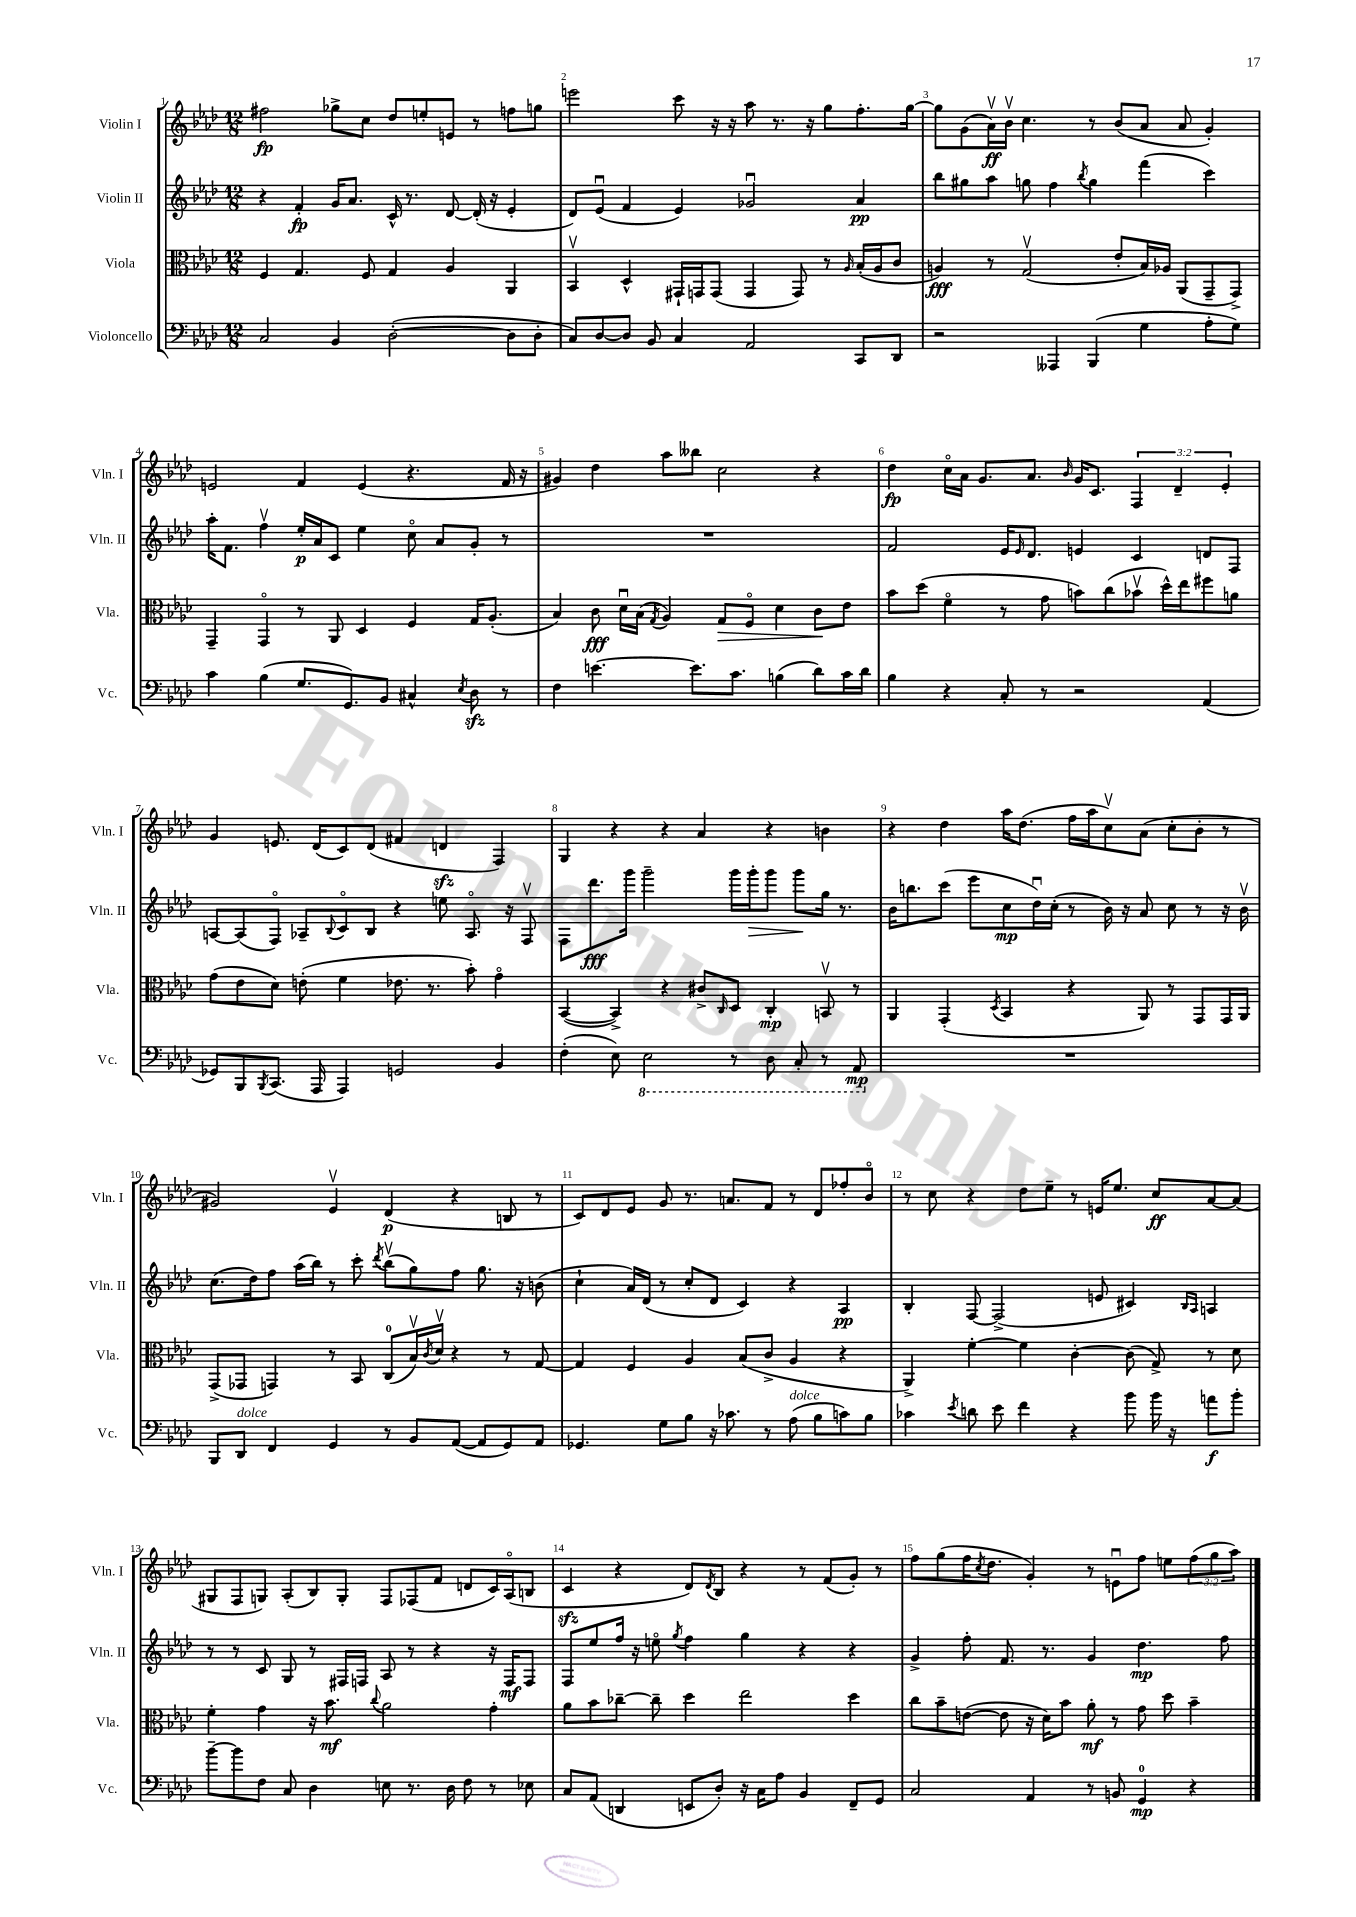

**kern	**kern	**kern	**kern
*staff4	*staff3	*staff2	*staff1
*clefF4	*clefC3	*clefG2	*clefG2
*k[b-e-a-d-]	*k[b-e-a-d-]	*k[b-e-a-d-]	*k[b-e-a-d-]
*M12/8	*M12/8	*M12/8	*M12/8
2C/	4F/	4r	2ff#\
.	4.G/	4f'/	.
4BB-/	.	16g/LK	8gg-^\L
.	.	8.a-/J	.
.	8F/	.	8cc\J
([2D-'\	4G/	16c^^/	8dd-/L
.	.	8.r	.
.	.	.	8ee'/
.	4A-/	[8d-/	8e/J
.	.	(16d-'/]	8r
.	.	16r	.
8D-\]L	4AA-/	4e-'/	8ff\L
8D-'\J	.	.	8gg\J
=	=	=	=
8C/L)	4BB-v/	8d-/L)	2eee\
[8D-/	.	(8e-u/J	.
8D-/]J	4D-^^/	4f/	.
8BB-/	.	.	.
4C/	16GG#`/LL	4e-/)	8ccc\
.	16GG/J	.	.
.	(8GG/J	.	16r
.	.	.	16r
2AA-/	4GG/	2g-u/	8aa-\
.	.	.	8.r
.	8GG/)	.	.
.	.	.	16r
.	8r	.	8gg\L
.	16qqA-/	.	.
8CC/L	(16B-'/LL	4a-/	8.ff'\
.	16A-/J	.	.
8DD-/J	8c/J	.	.
.	.	.	[16gg\Jk
=	=	=	=
2r	4A/)	8bb-\L	8gg\]L
.	.	8gg#\	(8g\
.	8r	8aa-\J	16a-v\L)
.	.	.	16b-v\JJ
.	(2Gv/	8gg\	4.cc\
4AAA--/	.	4ff\	.
.	.	8qbb-/	.
(4BBB-/	.	4gg\	8r
.	8e-'/L	.	(8b-/L
4G\	16B-/L)	(4fff\	8a-/J
.	16A-/JJ	.	.
.	(8AA-/L	.	8a-/
8A-'\L	8GG~/	4ccc\)	4g'/)
8G\J)	8GG^/J)	.	.
=	=	=	=
4c\	4GG~/	16aa-'\LK	2e/
.	.	8.f\J	.
(4B-\	4GGo/	4ffv\	.
8.G/L	8r	16ee-'/LL	4f/
.	.	16a-/J	.
.	8AA-/	8c/J	.
8.GG/)	.	.	.
.	4D-/	4ee-\	(4e/
8BB-/J	.	.	.
4C#^^/	4F/	8cco\	4.r
.	.	8a-/L	.
8qE-/	.	.	.
8D-\	16G/LK	8g'/J	.
.	(8.A-'/J	.	.
8r	.	8r	16f/
.	.	.	16r
=	=	=	=
4F\	4B-/)	1.r	4g#/)
[4.e\	8c\	.	4dd-\
.	16d-u\LL	.	.
.	(16B-\JJ	.	.
.	8qG/	.	.
.	4A-/)	.	8aa-\L
8.e\]L	.	.	8bb--\J
.	8G/L	.	2cc\
8.c\J	.	.	.
.	8Fo/J	.	.
(4B\	4d-\	.	.
8d-\L)	8c\L	.	4r
16c\L	8e-\J	.	.
16d-\JJ	.	.	.
=	=	=	=
4B-\	8b-\L	2f/	4dd-\
.	(8dd-\J	.	.
4r	4fo\	.	16cco\LL
.	.	.	16a-\JJ
.	.	.	8.g/L
8C'/	8r	16e-/LK	.
.	.	16qqe-/	.
.	.	8.d-/J	8.a-/J
8r	8g\	.	.
.	.	.	16qqb-/
2r	8b\L)	4e/	16g/LK
.	.	.	8.c/J
.	(8cc\	.	.
.	8b-v\J	4c/	6F/
.	16dd-^^\LL)	.	.
.	.	.	6d-~/
.	16ee-\J	.	.
(4AA-/	8ff#\	8d/L	.
.	.	.	6e-'/
.	8a\J	8F/J	.
=	=	=	=
8GG-/L)	(8g\L	[8A/L	4g/
8BBB-/	8e-\	(8A/]	.
8qBBB-/	.	.	.
(8.CC/J	8d-\J)	8Fo/J)	8.e/
.	(8e'\	8A-~/L	.
16AAA-/	.	.	(16d-/LK
.	.	8qqB-/	.
4AAA-/)	4f\	8co/	8c/)
.	.	8B-/J	(8d-/J
2GG/	8.e-\	4r	4f#/
.	8.r	.	.
.	.	8ee\	4d/
.	8b-'\)	8.A-o/	.
4BB-/	4go\	.	4F/)
.	.	16r	.
.	.	8Fv/	.
=	=	=	=
(4F'\	([4BB-/	8F\L	4G/
.	.	8.ddd-\	.
8E-\)	4BB-^/])	.	4r
.	.	16ggg\Jk	.
2EE-\	.	2ggg~\	.
.	4r	.	4r
.	8c#^/L	.	4a-/
.	16qqC/	.	.
8r	8D-/J	16ggg\LL	.
.	.	16ggg'\J	.
8DD-\	4C'/	8ggg\J	4r
8CC'/	.	8ggg\L	.
8r	8BBv/	16gg\Jk	4b\
.	.	8.r	.
8AAA-/	8r	.	.
=	=	=	=
1.r	4AA-/	16b-\LK	4r
.	.	8.bb\	.
.	(4GG'/	(8ccc\J	4dd-\
.	.	8eee-\L	.
.	8qD-/	.	.
.	4BB-/	8cc\	16aa-\LK
.	.	.	(8.dd-\J
.	.	16dd-u\L)	.
.	.	(16cc'\JJ	.
.	4r	8r	16ff\LL
.	.	.	16aa-\J
.	.	16b-\)	8ccv\)
.	.	16r	.
.	8AA-/)	8a-/	(8a-\J
.	8r	8cc\	8cc'\L
.	8GG/L	8r	8b-'\J
.	16GG/L	16r	8r
.	16AA-/JJ	16b-v\	.
=	=	=	=
8BBB-/L	(8GG^/L	(8.cc\L	2g#/)
8DD-/J	8GG-/J	.	.
.	.	16dd-\k)	.
4FF/	4GG/)	8ff\J	.
.	.	(16aa-\LL	.
.	.	16bb-\JJ)	.
4GG/	8r	8r	4e-v/
.	8BB-/	8ccc'\	.
.	.	8qddd-/	.
8r	(8C/L	(8bb-v\L	(4d-/
8BB-/L	16B-v/L)	8gg\)	.
.	8qc/	.	.
.	16d-v/JJ	.	.
([8AA-/J	4r	8ff\J	4r
8AA-/]L	.	8.gg\	.
8GG/)	8r	.	8B/
.	.	16r	.
8AA-/J	[8G/	(8b\	8r
=	=	=	=
4.GG-/	4G/]	4cc`\	8c/L)
.	.	.	8d-/
.	4F/	16a-/LL)	8e-/J
.	.	(16d-/JJ	.
8G\L	.	8r	8g/
8B-\J	4A-/	8cc'/L	8.r
16r	.	8d-/J	.
8.c-\	.	.	8.a/L
.	(8B-/L	4c/)	.
8r	8c^/J	.	8f/J
(8A-\	4A-/	4r	8r
8B-\L	.	.	8d-/L
8c\)	4r	4A-/	8ff-'/
8B-\J	.	.	8b-o/J
=	=	=	=
4c-\	4AA-^/)	4B-'/	8r
.	.	.	8cc\
8qe-/	.	.	.
8d\	[4f'\	[8F/	4r
8e-\	.	(2F^/]	.
4f\	4f\]	.	8dd-\L
.	.	.	8ee-~\J
4r	[4c'\	.	8r
.	.	8e/	16e/LK
.	.	.	8.ee-/J
8b-\	(8c\]	4c#/)	.
16b-\	8G^/)	.	8cc/L
16r	.	.	.
.	.	16qqB-/LL	.
.	.	16qqA-/JJ	.
8a\L	8r	4A/	[8a-/
8b-'\J	8d-\	.	(8a-/]J
=	=	=	=
[8b-~\L	4f'\	8r	8G#/L
8b-\]	.	8r	8F/
8F\J	4g\	8c/	8G/J)
8C/	.	8G/	(8A-'/L
4D-\	16r	8r	8B-/)
.	8.b-\	.	.
.	.	16F#/LL	8G'/J
.	.	16F/JJ	.
.	8qqcc/	.	.
8E\	2a-\	8A-/	8F/L
8.r	.	8r	(8F-/
.	.	4r	8f/J
16D-\	.	.	.
8F\	.	.	8d/L
8r	4g'\	16r	16c/L)
.	.	16F/LK	(16A-o/J
8E-\	.	8F/J	8B/J
=	=	=	=
8C/L	8a-\L	8F/L	4c/
(8AA-/J	8b-\	8ee-/	.
4DD/	[8cc-~\J	16ff/Jk	4r
.	.	16r	.
.	8cc-~\]	8eeo\	.
.	.	8qgg/	.
8EE/L	4dd-\	4ff\	8d-/L)
.	.	.	8qd-/
8D-'/J)	.	.	8B-/J
16r	2ee-\	4gg\	4r
16C\LK	.	.	.
8A-\J	.	.	.
4BB-/	.	4r	8r
.	.	.	(8f/L
8FF~/L	4dd-\	4r	8g'/J)
8GG/J	.	.	8r
=	=	=	=
2C/	8cc\L	4g^/	8ff\L
.	8b-~\	.	(8gg\
.	([8e\J	8ff'\	16ff\K
.	.	.	8qcc/
.	.	.	8.dd-\J
.	8e\]	8.f/	.
4AA-/	16r	.	4g'/)
.	16d-\LK)	8.r	.
.	8b-\J	.	.
8r	8a-'\	4g/	8r
8BB/	8r	.	8eu\L
4GG/	8g\	4.dd-\	8ff\J
.	8dd-\	.	8ee\L
4r	4b-~\	.	(12ff\
.	.	.	12gg\
.	.	8ff\	.
.	.	.	12aa-\J)
==	==	==	==
*-	*-	*-	*-
